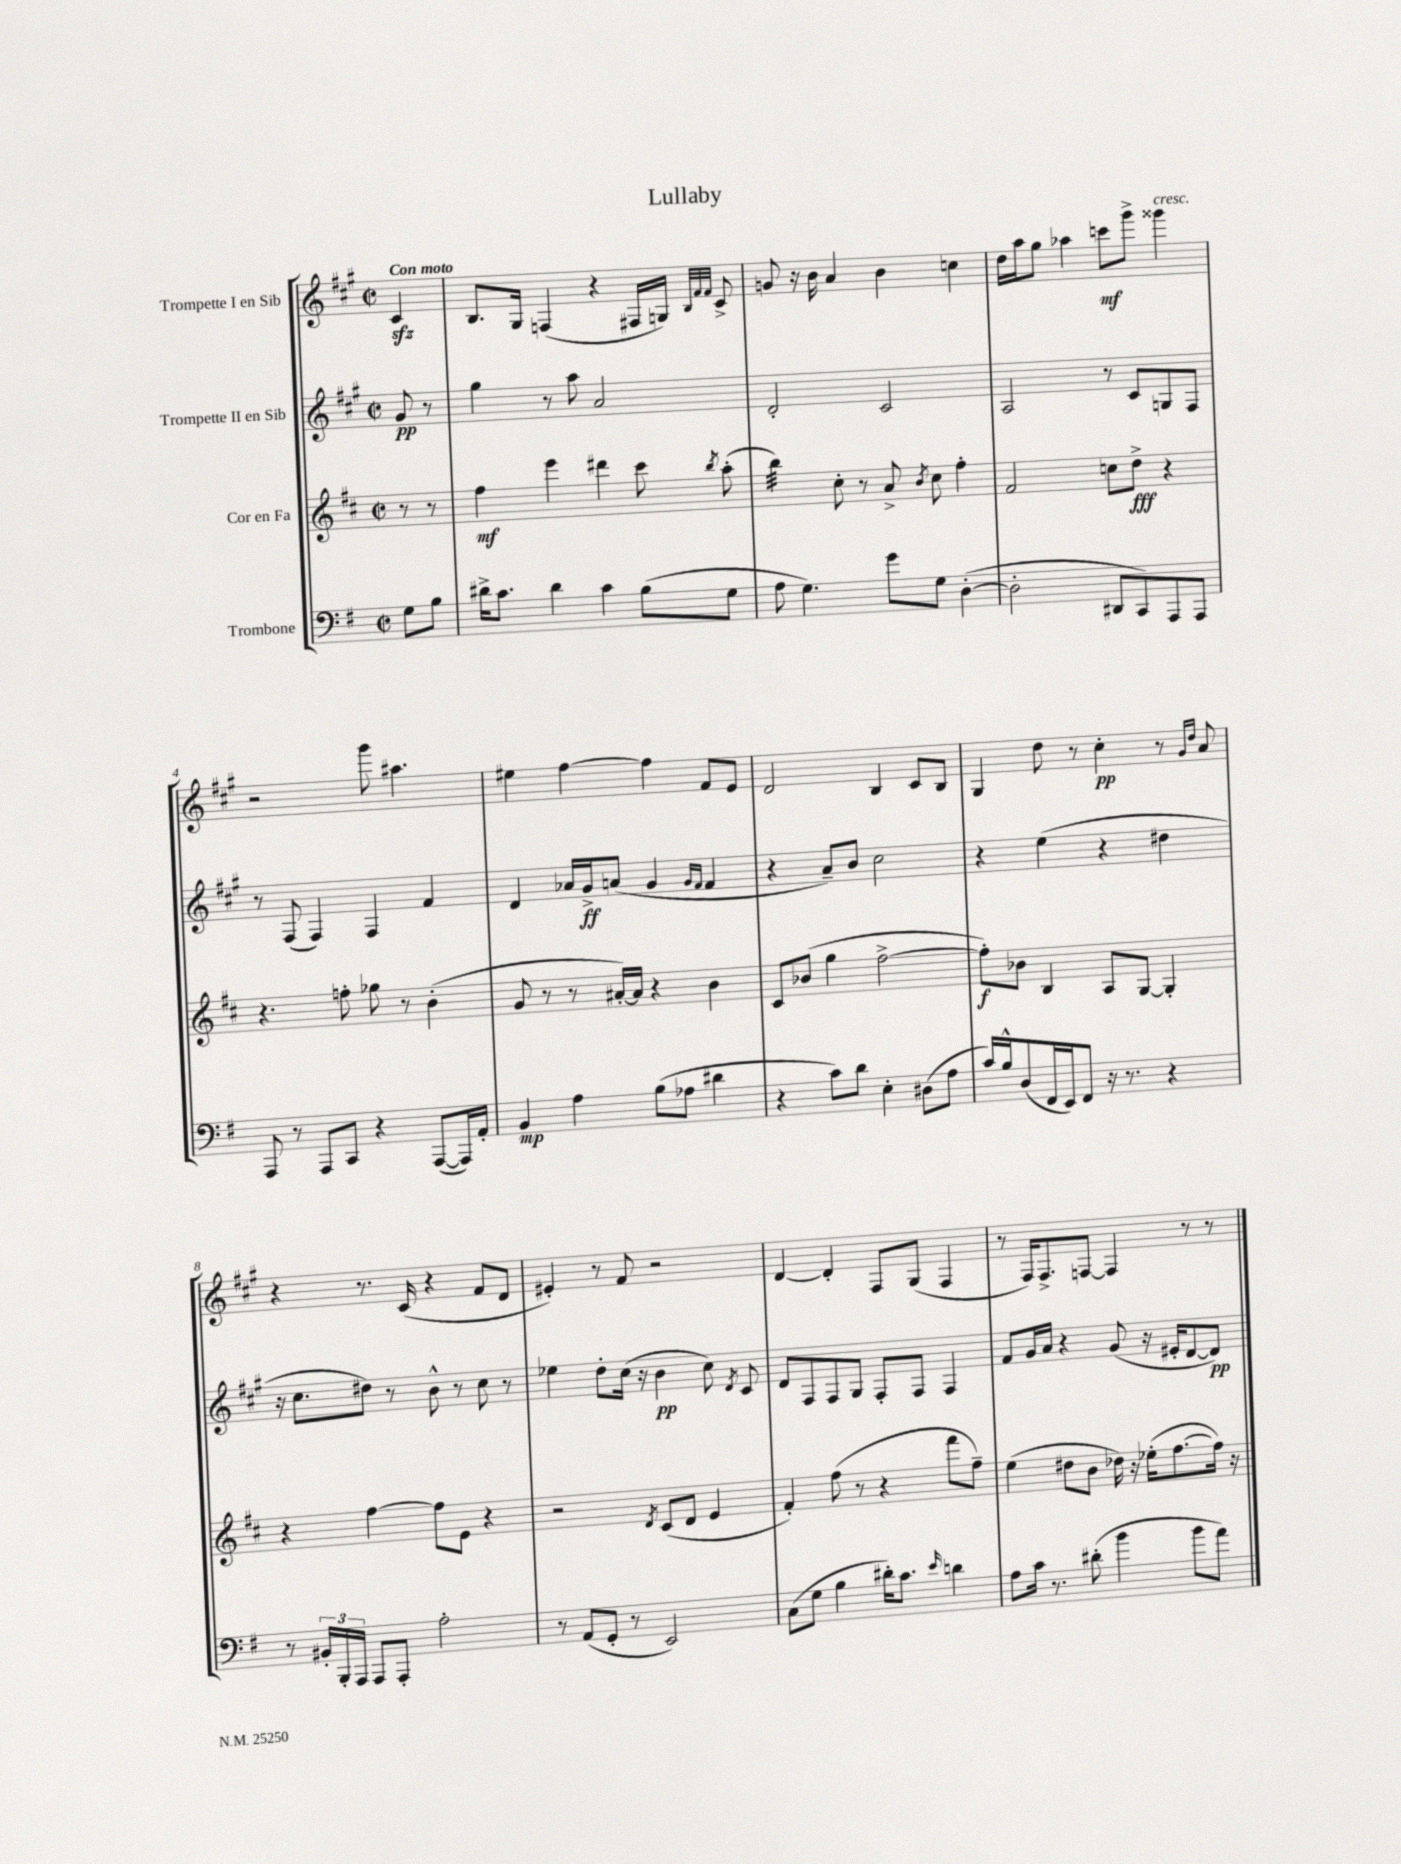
\header { title = "Lullaby" }
<<
\new StaffGroup <<
\new Staff = "s0" \with { instrumentName = "Trompette I en Sib" } {
    \clef treble \key a \major \defaultTimeSignature \time 2/2 \partial 4 \tempo "Con moto"
    \autoBeamOff cis'4\sfz |
    b8.[ gis16] f4( r4 fis16[ g16]) \grace { b32[ fis'32 fis'32] } cis'8-> |
    g'8 r16 b'16 a'4 b'4 c''4 |
    d''16[ a''16 gis''8] aes''4 c'''8[\mf gis'''8]-> gisis'''4^\markup { \italic "cresc." } |
    r2 gis'''8 ais''4. |
    eis''4 fis''4~ fis''4 fis'8[ e'8] |
    d'2 b4 cis'8[ b8] |
    gis4 d''8 r8 cis''4-.\pp r8 \grace { gis'16[ d''16] } a'8 |
    r4 r8. cis'16( r4 fis'8[ d'8] |
    eis'4-.) r8 fis'8 r2 |
    d'4~ d'4-. fis8[ gis8]( fis4 |
    r8 fis16[) fis8.-> f8]~ f4 r8 r8 \bar "|." |
}
\new Staff = "s1" \with { instrumentName = "Trompette II en Sib" } {
    \clef treble \key a \major \defaultTimeSignature \time 2/2 \partial 4
    \autoBeamOff gis'8\pp r8 |
    gis''4 r8 a''8 a'2 |
    d'2-. cis'2 |
    a2 r8 cis'8[ g8 fis8] |
    r8 fis8( fis4) fis4 fis'4 |
    d'4 aes'16[ gis'16->\ff a'8]( gis'4 \grace { gis'16[ fis'16] } fis'4 |
    r4 a'8[--) b'8] cis''2 |
    r4 e''4( r4 dis''4 |
    r16 cis''8.[ dis''8]) r8 b'8-^ r8 cis''8 r8 |
    ees''4 d''8[-. cis''16]( r16 b'4\pp cis''8) \acciaccatura { d'8 } cis'8 |
    d'8[ fis8 fis8 gis8] fis8[-. fis8] fis4 |
    fis'8[ gis'16 a'16] r4 gis'8( r16 eis'16[-. d'8~ d'8]\pp) \bar "|." |
}
\new Staff = "s2" \with { instrumentName = "Cor en Fa" } {
    \clef treble \key d \major \defaultTimeSignature \time 2/2 \partial 4
    \autoBeamOff r8 r8 |
    fis''4\mf e'''4 dis'''4 cis'''8 \acciaccatura { b''8 } a''8-.( |
    b''4:32) cis''8-. r8 a'8-> \acciaccatura { b'8 } cis''8 fis''4-. |
    fis'2 c''8[ d''8]->\fff r4 |
    r4. f''8-. ges''8 r8 b'4-.( |
    g'8 r8 r8 ais'16[~-.) ais'16] r4 b'4 |
    cis'8[ bes'8]( g''4 fis''2~-> |
    fis''8[-.\f) bes'8] b4 a8[ g8]~ g4-. |
    r4 fis''4~ fis''8[ e'8] r4 |
    r2 \acciaccatura { d'8 } cis'8[( d'8] e'4 |
    fis'4-.) fis''8( r8 r4 fis'''8[ fis''8]--) |
    e''4( dis''8[ b'8] des''16) r16 ees''16[-.( fis''8.~ fis''16]) r16 \bar "|." |
}
\new Staff = "s3" \with { instrumentName = "Trombone" } {
    \clef bass \key g \major \defaultTimeSignature \time 2/2 \partial 4
    \autoBeamOff g8[ b8] |
    dis'16[-> c'8.] dis'4 c'4 b8[( g8] |
    a8 g4.) g'8[ g8] d4~-.( |
    d2-. dis,8[ c,8) a,,8 a,,8] |
    a,,8 r8 a,,8[ c,8] r4 a,,8[~( a,,16) a,16]-. |
    b,4\mp a4 b8[( aes8] dis'4 |
    r4 c'8[) d'8] e4-. dis8[( a8] |
    c'16[) b16-^ d8( fis,16 e,16) fis,8] r16 r8. r4 |
    r8 \tuplet 3/2 { bis,16[-. b,,16-. a,,16] } a,,8[ a,,8]-. a2-. |
    r8 a,8[( g,8]-. r8 e,2) |
    c8[( g8] b4 dis'16[-.) c'8.] \grace { e'16 } d'4 |
    a8[ c'16] r8. dis'8-.( b'4 b'8[ a'8]) \bar "|." |
}
>>
>>
